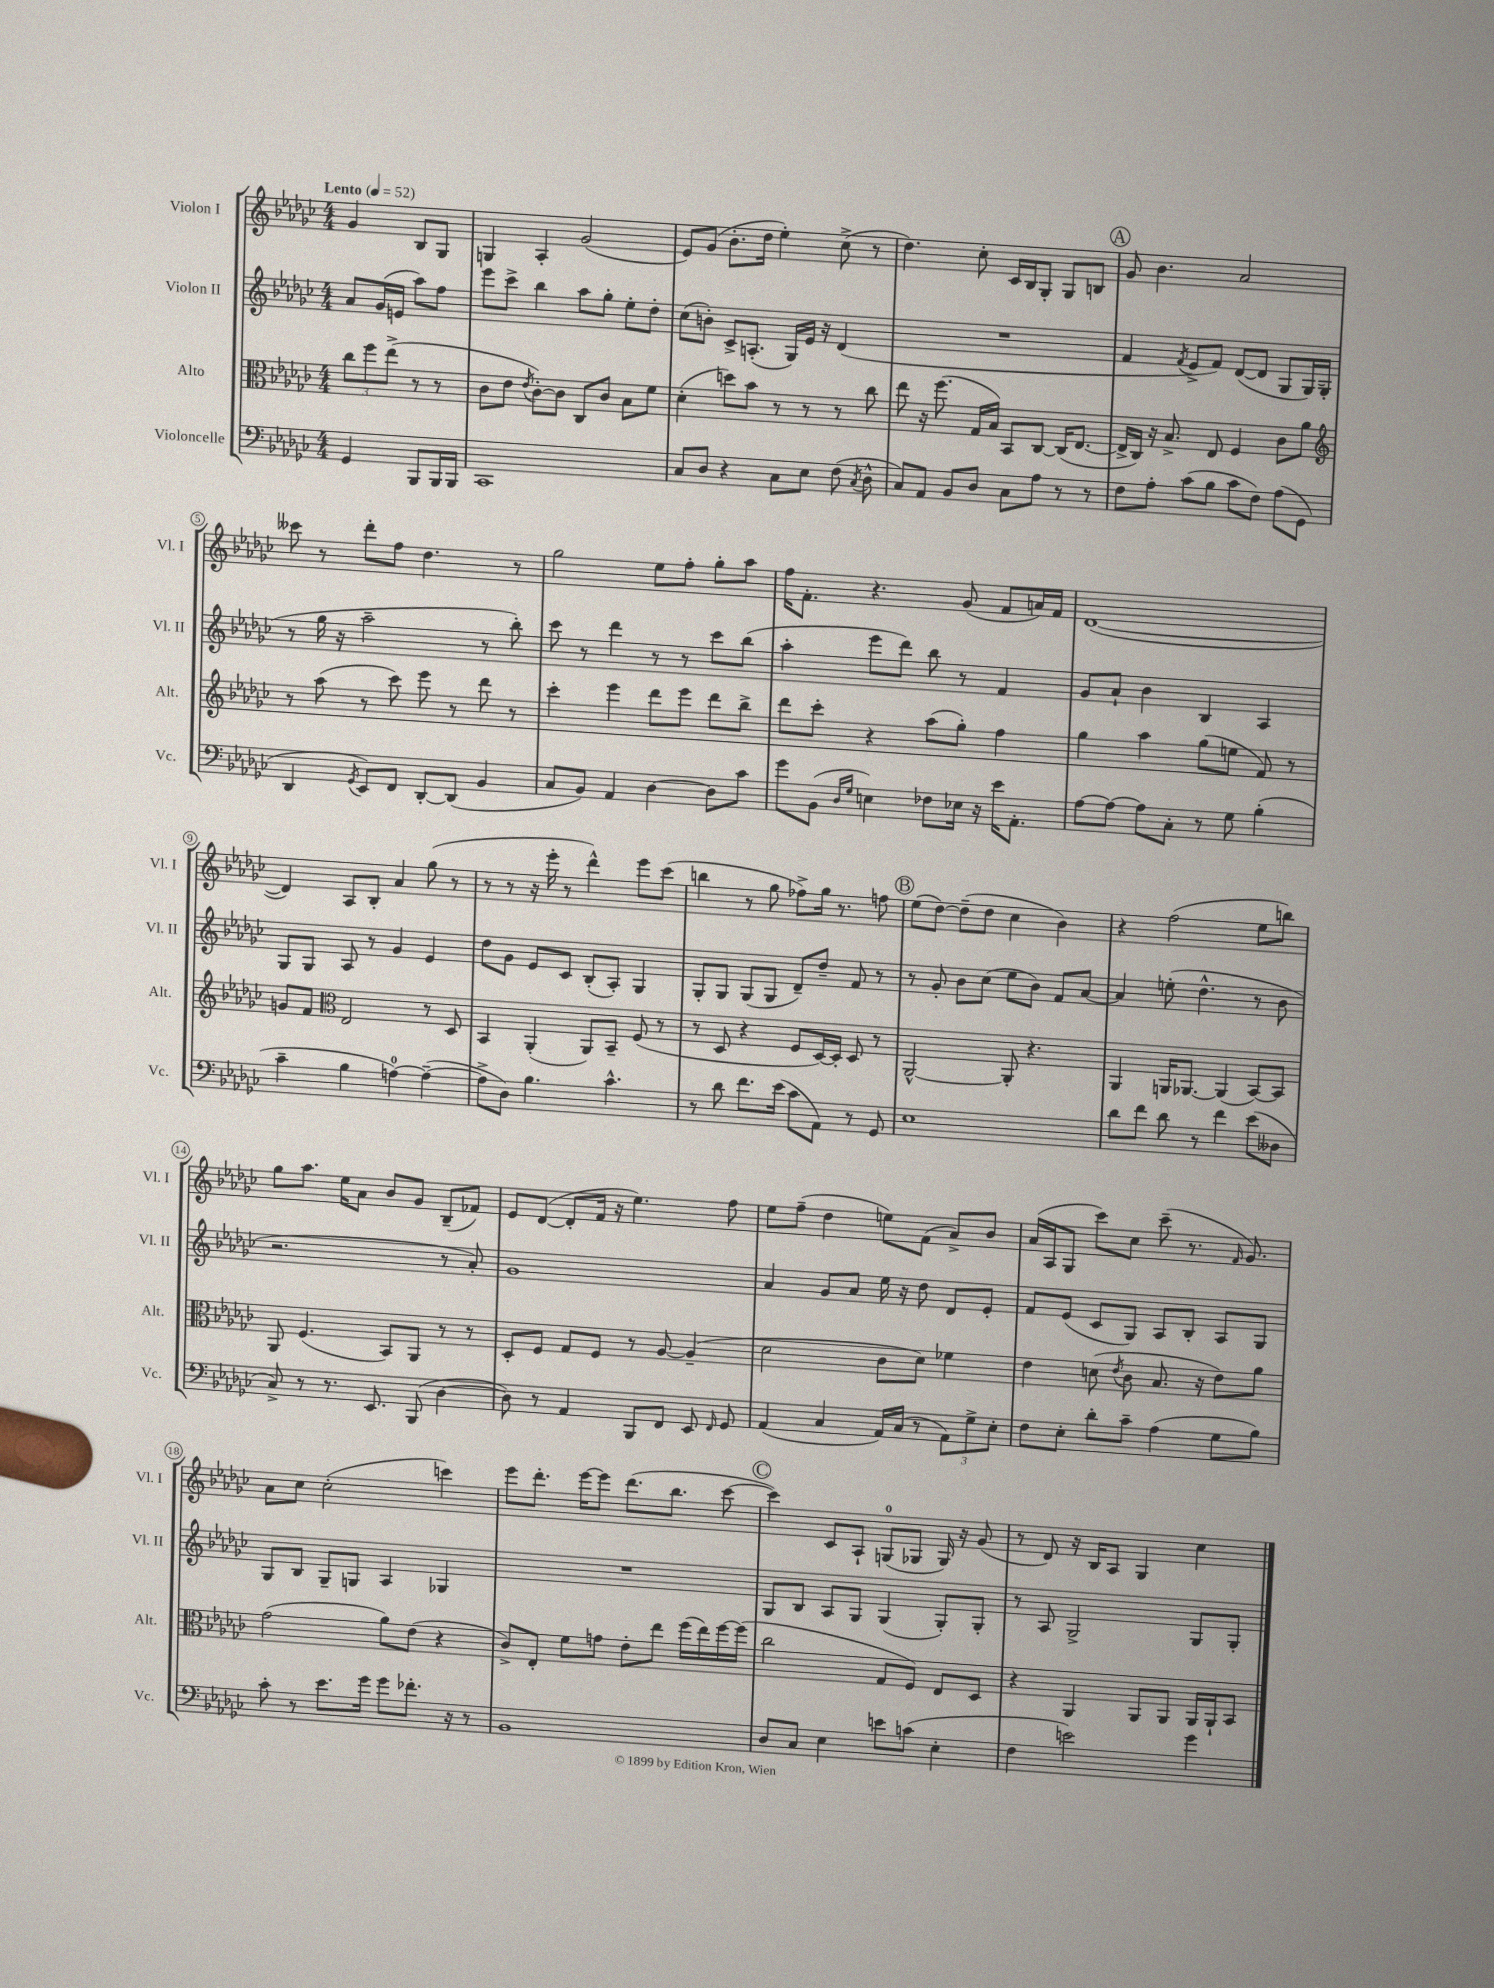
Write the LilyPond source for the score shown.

<<
\new StaffGroup <<
\new Staff = "s0" \with { instrumentName = "Violon I" shortInstrumentName = "Vl. I" } {
    \clef treble \key ges \major \numericTimeSignature \time 4/4 \partial 2 \tempo "Lento" 4 = 52
    \autoBeamOff ges'4 bes8[ ges8] |
    g4 aes4-. ges'2( |
    ees'8[) ges'8]( bes'8.[-. des''16] ees''4-.) ces''8->( r8 |
    des''4.) ces''8-. ces'16[ bes16 ges8]-. ges8[ b8] |
    \mark \markup { \circle "A" } ges'8 bes'4. aes'2 |
    ceses'''8 r8 des'''8[-. f''8] des''4. r8 |
    ges''2 ees''8[ f''8]-. ges''8[-. aes''8] |
    f''16[ f'8.]-. r4. ges'8( f'8[ a'16) f'16] |
    des'1~( |
    des'4) aes8[ bes8]-. aes'4 ges''8( r8 |
    r8 r8 r16 ees'''16-. r8 des'''4-^) ees'''8[ ces'''8]( |
    b''4 r8 ges''8 fes''8[->) ges''16] r8. f''8 |
    \mark \markup { \circle "B" } ees''8[( des''8]~) des''8[--( des''8] ces''4 bes'4) |
    r4 f''2( ees''8[ b''8]) |
    ges''8[ aes''8.] ees''16[ aes'8] bes'8[ ges'8] bes8[--( fes'8]) |
    ees'8[ des'8]~( des'8[-. f'16] r16 ees''4.) f''8 |
    ees''8[ f''8]--( des''4 e''8[) f'8]( aes'8[->) bes'8] |
    aes'16[( aes16 ges8] ces'''8[) ces''8] ces'''8--( r8. \grace { f'16 } ges'8.) |
    aes'8[ ces''8] ces''2-.( c'''4) |
    ees'''8[ des'''8.]-. ees'''16[~ ees'''8] des'''8.[( bes''8.] ces'''8~ |
    \mark \markup { \circle "C" } ces'''4) ces'8[ aes8]-! g8[-0( ges8] ges16) r16 ges'8( |
    r8 des'8) r16 bes16[ aes8] ges4 ces''4 \bar "|." |
}
\new Staff = "s1" \with { instrumentName = "Violon II" shortInstrumentName = "Vl. II" } {
    \clef treble \key ges \major \numericTimeSignature \time 4/4 \partial 2
    \autoBeamOff aes'8[ ges'16( e'16] aes''8[) f''8] |
    ees'''8[ ces'''8]-> bes''4 aes''8[ ges''8]-. ees''8[-. des''8]-. |
    ces''8[( b'8]-.) ces'8[-> a8.]-.( ges16[) ees'16] r16 des'4( |
    R1 |
    \mark \markup { \circle "A" } f'4 \acciaccatura { f'8 } ees'8[-> f'8]) des'8[~( des'8] ges8[ ges16) ges16]-.( |
    r8 ges''16 r16 aes''2-- r8 bes''8-.) |
    ces'''8 r8 des'''4 r8 r8 ces'''8[ bes''8]( |
    aes''4-. ees'''8[ des'''8]) bes''8 r8 f'4 |
    ges'8[ aes'8]-! bes'4 bes4 aes4 |
    ges8[ ges8] aes8 r8 ges'4 ees'4 |
    des''8[ ges'8] ees'8[ ces'8] bes8[-.( aes8]-.) ges4 |
    ges8[-. ges8] ges8[( ges8] des'8[--) des''8]-- f'8 r8 |
    \mark \markup { \circle "B" } r8 ges'8-. bes'8[ ces''8]( ees''8[ bes'8]) f'8[ aes'8]~ |
    aes'4 e''8-.( des''4.-^ r8 bes'8 |
    r2. r8 aes'8-.) |
    ges'1 |
    aes'4 ges'8[ aes'8] ees''16 r16 des''8 des'8[ ees'8]-. |
    f'8[ ees'8]( ces'8[ ges8]) aes8[ bes8]-. aes8[ ges8] |
    ges8[ bes8] ges8[-- g8] aes4 ges4 |
    R1 |
    \mark \markup { \circle "C" } ges8[ bes8] aes8[ ges8] ges4( ges8[-.) ges8]-. |
    r8 aes8 ges2-> ges8[ ges8]-. \bar "|." |
}
\new Staff = "s2" \with { instrumentName = "Alto" shortInstrumentName = "Alt." } {
    \clef alto \key ges \major \numericTimeSignature \time 4/4 \partial 2
    \autoBeamOff \tuplet 3/2 { ces''8[ f''8 ees''8]->( } r8 r8 |
    ces'8[ ees'8] \acciaccatura { ees'8 } ces'8[~-.) ces'8] ces8[ ces'8] bes8[ f'8] |
    des'4-.( d''8[) bes'8] r8 r8 r8 ces''8 |
    ees''8 r16 f''8.( ges16[ bes16]) bes,8[ ces8]~ ces16[( ees8.]~ |
    \mark \markup { \circle "A" } ees16[-> ces16]) r16 bes8.-> ees8 f4 ces'8[ aes'8] |
    \clef treble r8 aes''8( r8 ces'''8) ees'''8 r8 des'''8 r8 |
    ces'''4-. ees'''4 des'''8[ ees'''8] des'''8[ bes''8]-> |
    des'''8[ ces'''8]-. r4 aes''8[( ges''8]-.) f''4 |
    ges''4 aes''4 ges''8[( e''8] f'8) r8 |
    g'8[ f'8] \clef alto ees2 r8 des8 |
    bes,4 aes,4-.( aes,8[) bes,8]-- f8( r8 |
    r8 des8 r4 f8[ des16~) des16]-. des8 r8 |
    \mark \markup { \circle "B" } aes,2~-^ aes,8-. r4. |
    aes,4 a,16[ aes,8.]~ aes,4( bes,8[~) bes,8] |
    aes,8 f4.( bes,8[) aes,8] r8 r8 |
    des8[-. f8] ges8[ f8] r8 aes8~ aes4--( |
    des'2 ces'8[ des'8]) fes'4 |
    ees'4 d'8( \acciaccatura { ees'8 } ces'8 bes8. r16 ees'8[) aes'8] |
    ges'2( aes'8[) ees'8]( r4 |
    ces'8[->) ees8]-. f'8[ g'8] ees'8[-. ees''8] f''16[( ees''16) f''16~ f''16]( |
    \mark \markup { \circle "C" } ces''2 ges8[ f8]) ees8[ des8] |
    r4 aes,4 aes,8[ aes,8] aes,16[ aes,16-! bes,8] \bar "|." |
}
\new Staff = "s3" \with { instrumentName = "Violoncelle" shortInstrumentName = "Vc." } {
    \clef bass \key ges \major \numericTimeSignature \time 4/4 \partial 2
    \autoBeamOff ges,4 bes,,8[ bes,,16 bes,,16] |
    ces,1 |
    ces8[ des8] r4 ces8[ ees8] f8( \acciaccatura { ces8 } des8-^ |
    ces8[) aes,8] bes,8[ des8] ces8[ aes8] r8 r8 |
    \mark \markup { \circle "A" } f8[ aes8]-. ces'8[( bes8] ces'8[ f8]) aes8[( ges,8] |
    des,4 \acciaccatura { ges,8 } ees,8[) f,8] des,8[~-. des,8]( bes,4 |
    ces8[ bes,8]) aes,4 des4~ des8[ ces'8] |
    ges'8[ bes,8]( \grace { des16[ ges16] } e4) fes8[ ees16] r16 ees'16[ aes,8.]-. |
    aes8[~ aes8]~ aes8[ ces8]-. r8 ges8 bes4-.( |
    ces'4-- bes4 a4-0~) a4~--( |
    a8[-> des8]) bes4. ces'4.-^ |
    r8 des'8 f'8.[ ees'16]( ces'8[ aes,8]) r8 ges,8 |
    \mark \markup { \circle "B" } ees1 |
    des'8[ f'8] des'8 r8 f'4 ees'8[( deses8] |
    ces8->) r8 r8. ees,8. bes,,8( des4~ |
    des8) r8 aes,4 bes,,8[ f,8] ees,8 \grace { f,16 } ges,8 |
    aes,4( ces4 aes,16[) ces16]( r8 \tuplet 3/2 { aes,8[) ges8-> ees8]-. } |
    f8[ ees8]-. des'8[-. ces'8]-- aes4( ges8[ bes8]) |
    ces'8-. r8 ees'8.[ ges'16] ges'8[ fes'8.]-. r16 r8 |
    bes,1 |
    \mark \markup { \circle "C" } des8[ ces8] ees4 e'8[ c'8]( ees4-. |
    f4 e'2) ges'4 \bar "|." |
}
>>
>>
\layout { \context { \Score \override BarNumber.stencil = #(make-stencil-circler 0.1 0.3 ly:text-interface::print) } }
